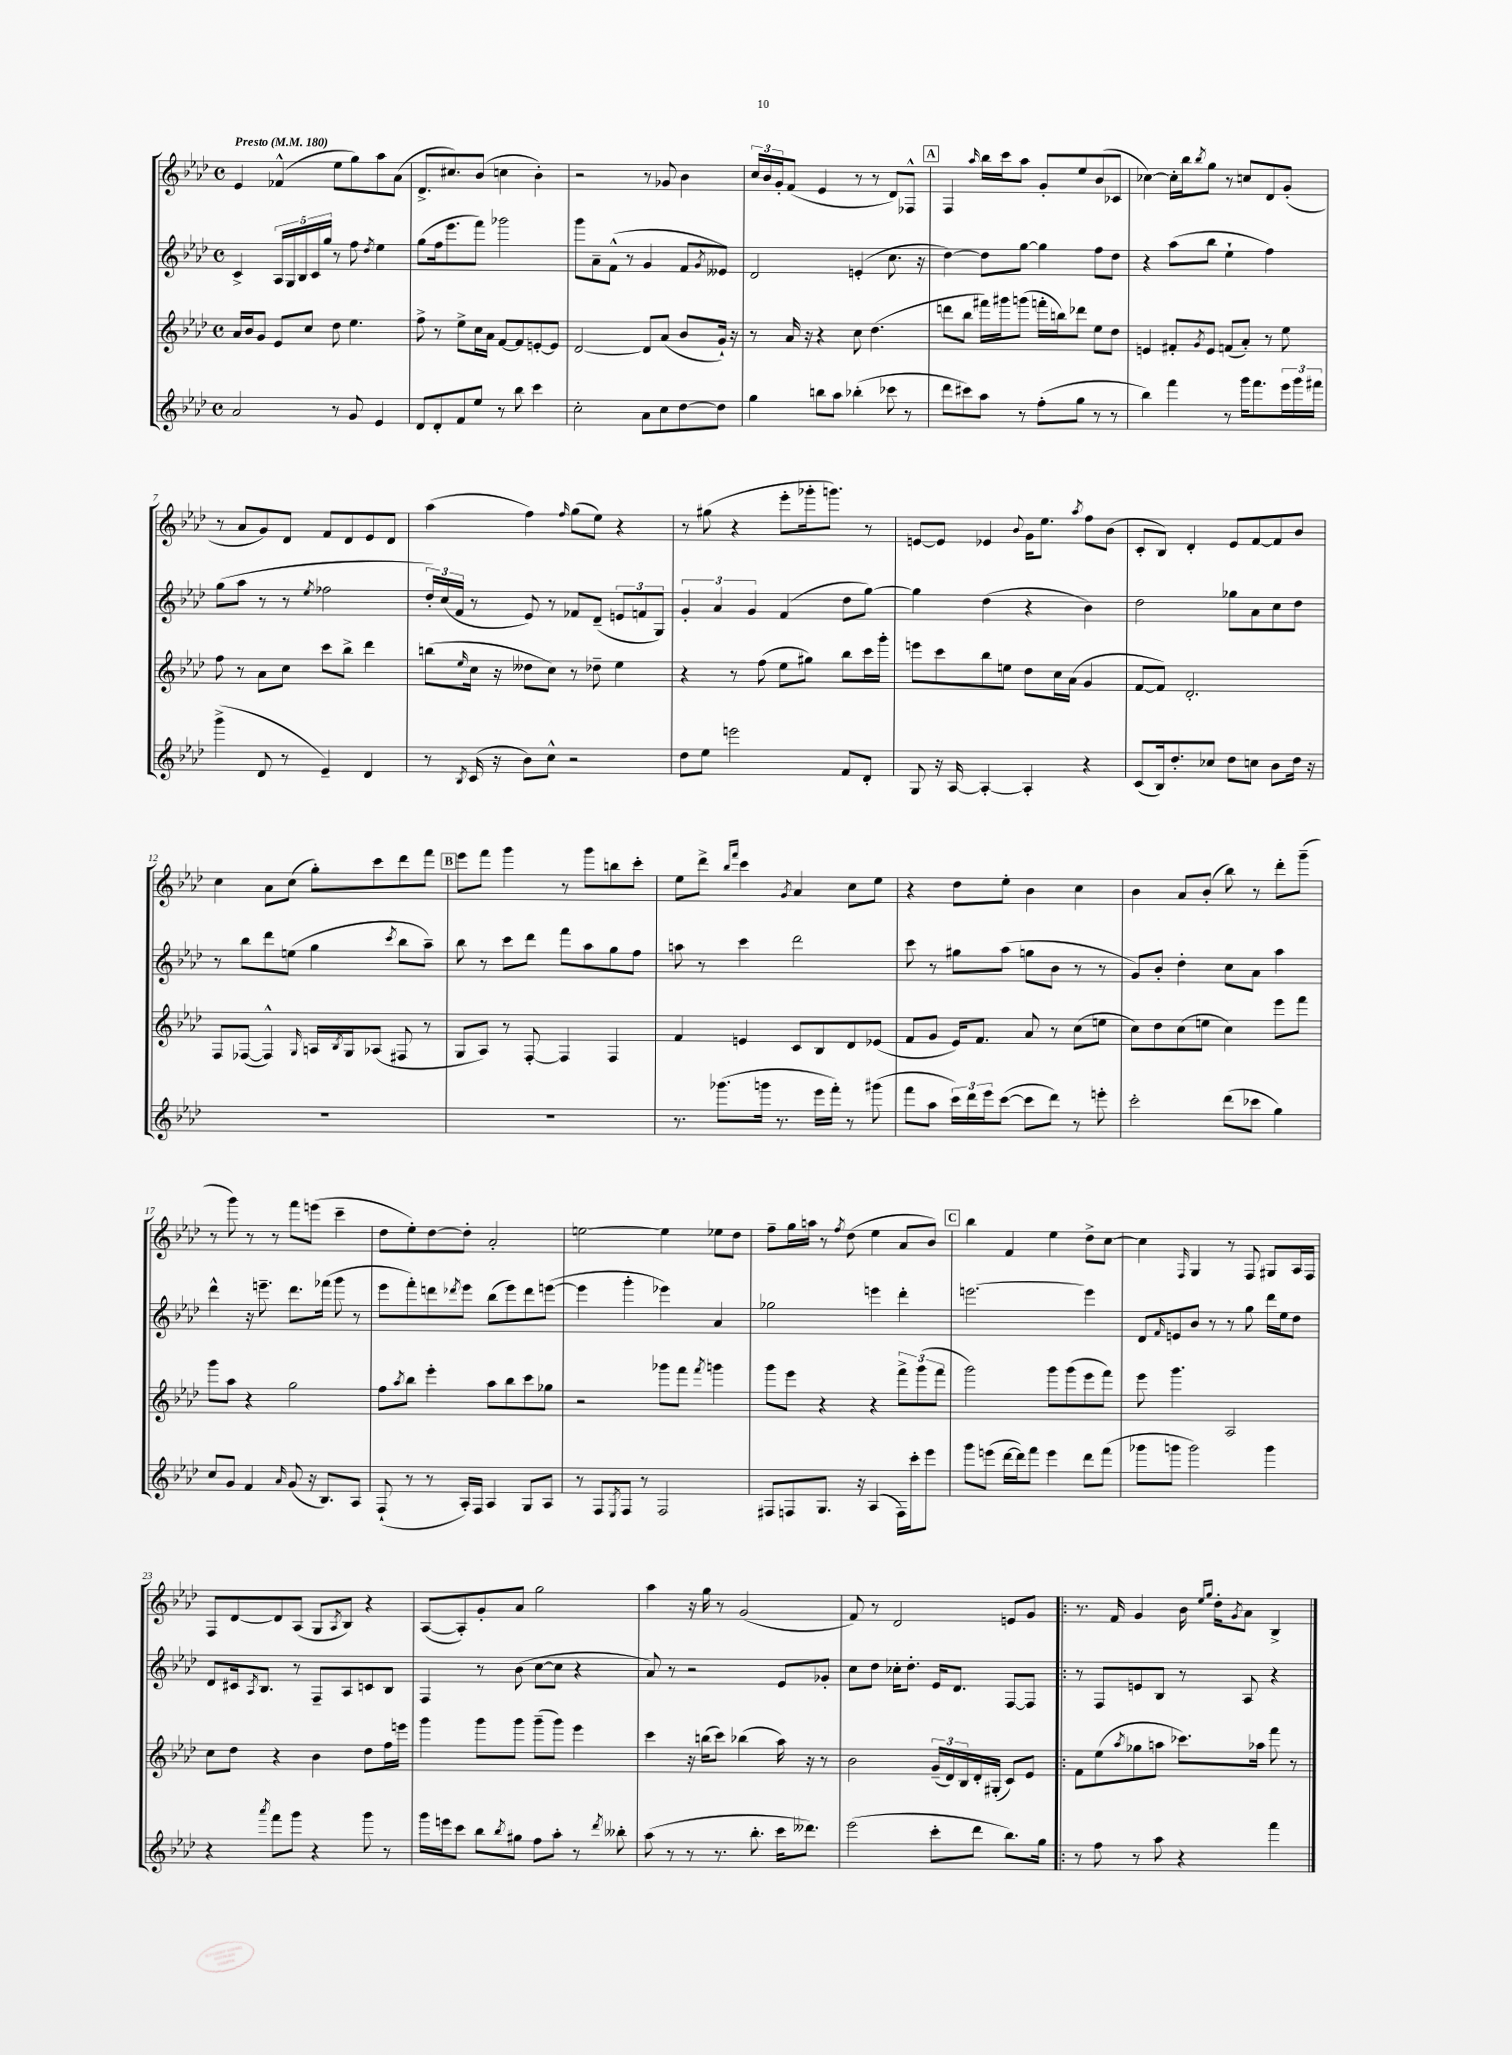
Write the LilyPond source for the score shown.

<<
\new StaffGroup <<
\new Staff = "s0" {
    \clef treble \key aes \major \defaultTimeSignature \time 4/4 \tempo "Presto" 4 = 180
    ees'4 fes'4-^( ees''8 g''8) aes''8 aes'8( |
    des'8.-> cis''8.) bes'8( c''4 bes'4-.) |
    r2 r8 ges'8 bes'4 |
    \tuplet 3/2 { c''16 bes'16 g'16-. } f'8( ees'4 r8 r8 des'8) fes8-^ |
    \mark \markup { \box "A" } f4 \grace { aes''16 } bes''16 c'''16 aes''8 g'8-. ees''8 bes'8( ces'8 |
    ces''4~) ces''16-. bes''16 \acciaccatura { bes''8 } g''8 r8 c''8 des'8 g'8-.( |
    r8 aes'8 g'8) des'8 f'8 des'8 ees'8 des'8 |
    aes''4( f''4) \grace { f''16 } g''8( ees''8) r4 |
    r8 gis''8( r4 ees'''8-. ges'''16-. g'''8.) r8 |
    e'8~ e'8 ees'4 \appoggiatura { bes'8 } g'16 ees''8. \acciaccatura { aes''8 } f''8 bes'8( |
    c'8-. bes8) des'4-. ees'8 f'8~ f'8 bes'8 |
    c''4 aes'8 c''8( g''8-.) c'''8 des'''8 f'''8 |
    \mark \markup { \box "B" } ees'''8 f'''8 g'''4 r8 g'''8 b''8 c'''8-. |
    ees''8 des'''8-> \grace { bes''16 f'''16 } c'''4 \acciaccatura { g'8 } aes'4 c''8 ees''8 |
    r4 des''8 ees''8-. bes'4 c''4 |
    bes'4 aes'8 bes'8-.( bes''8) r8 des'''8-. g'''8--( |
    r8 g'''8) r8 r8 f'''8 e'''8( c'''4-- |
    des''8 ees''8-.) des''8~ des''8-. aes'2-. |
    e''2~ e''4 ees''8 des''8 |
    f''8-- g''16 a''16 r8 \acciaccatura { f''8 } des''8( ees''4 aes'8 bes'8) |
    \mark \markup { \box "C" } bes''4 f'4 ees''4 des''8-> c''8~ |
    c''4 \grace { f16 } g4 r8 f8 gis8 aes16 f16 |
    f8 des'8~ des'8 aes8( g8 \acciaccatura { aes8 } bes8) r4 |
    aes8~( aes8-.) g'8-. aes'8 g''2 |
    aes''4 r16 g''16 r8 g'2( |
    f'8) r8 des'2 e'8 g'8 |
    \bar ".|:" r8. f'16 g'4 bes'16 \grace { ees''16 g''16 } des''16-. \acciaccatura { g'8 } aes'8 bes4-> \bar "|." |
}
\new Staff = "s1" {
    \clef treble \key aes \major \defaultTimeSignature \time 4/4
    c'4-> \tuplet 5/4 { aes16 g16 bes16 c'16 g''16 } r8 f''8 \acciaccatura { des''8 } ees''4 |
    g''8( f''16 ees'''8. f'''8) ges'''2 |
    g'''8 aes'8-- f'8-^( r8 g'4 f'8 \acciaccatura { g'8 } eeses'8) |
    des'2 e'4-.( c''8. r16 |
    \mark \markup { \box "A" } des''4~) des''8 g''8~ g''4 f''8 des''8 |
    r4 aes''8( bes''8 ees''4-! f''4) |
    g''8( aes''8 r8 r8 \acciaccatura { ees''8 } fes''2 |
    \tuplet 3/2 { des''16-.) c''16( f'16 } r8 ees'8) r8 fes'8 des'8--( \tuplet 3/2 { e'8 f'8 g8) } |
    \tuplet 3/2 { g'4-. aes'4 g'4 } f'4( des''8 g''8~) |
    g''4 des''4( r4 bes'4) |
    des''2 ges''8 aes'8 c''8 des''8 |
    r8 bes''8 des'''8 e''8( g''4 \acciaccatura { c'''8 } bes''8 aes''8--) |
    \mark \markup { \box "B" } bes''8 r8 c'''8 des'''8 f'''8 aes''8 g''8 f''8 |
    a''8 r8 c'''4 des'''2 |
    c'''8 r8 gis''8 aes''8( g''8 bes'8 r8 r8 |
    g'8) bes'8-. des''4-. c''8 aes'8 aes''4 |
    des'''4-^ r16 e'''8.-- des'''8. fes'''16( g'''8 r8 |
    ees'''8 f'''8-.) d'''8 \acciaccatura { des'''8 } ees'''8 bes''8( ees'''8) des'''8 e'''8~( |
    e'''4 g'''4-. ees'''4) aes'4 |
    ges''2 e'''4 des'''4-. |
    \mark \markup { \box "C" } e'''2.~ e'''4 |
    des'8 \grace { f'16 } e'8 bes'8 r8 r8 g''8 des'''16 ees''16 des''8 |
    des'8 cis'16 \acciaccatura { aes8 } bes8. r8 f8-- aes8 c'8 bes8 |
    f4 r8 bes'8( c''8~ c''8 r4 |
    aes'8) r8 r2 ees'8 ges'8-. |
    c''8 des''8 ces''16-. des''8.-. ees'16 des'8. f8~ f8 |
    \bar ".|:" r8 f8 e'8 bes8 r8 aes8 r4 \bar "|." |
}
\new Staff = "s2" {
    \clef treble \key aes \major \defaultTimeSignature \time 4/4
    aes'16 bes'16 g'8 ees'8 c''8 des''8 ees''4. |
    f''8-> r8 ees''8-> c''16 aes'16 f'8~ f'8 e'8~-. e'8 |
    des'2~ des'8 aes'8( bes'8 g'16-!) r16 |
    r8 aes'16 r16 r4 c''8 des''4.( |
    \mark \markup { \box "A" } d'''8 bes''8 fis'''16) gis'''16 g'''8( f'''16-. b''16) des'''8 ees''8 des''8 |
    e'4 fis'8-. \acciaccatura { g'8 } e'8 f'8( aes'8-.) r8 ees''8 |
    f''8 r8 aes'8 c''8 c'''8 bes''8-> des'''4 |
    b''8( \grace { ees''16 } c''16 r16 deses''8 c''8) r8 des''8-- ees''4 |
    r4 r8 f''8( ees''8 gis''8) bes''8 c'''16 g'''16-. |
    e'''8 c'''8 bes''8 e''8 des''8 c''16 aes'16( g'4 |
    f'8~ f'8) des'2.-. |
    f8 fes8~( fes4-^) \grace { g16 } a16 \acciaccatura { bes8 } g16 aes8( fis8 r8 |
    \mark \markup { \box "B" } g8 aes8) r8 f8~-. f4 f4 |
    f'4 e'4 c'8 bes8 des'8 ees'8( |
    f'8 g'8 ees'16) f'8. aes'8 r8 c''8( e''8 |
    c''8) des''8 c''8( e''8 c''4) ees'''8 f'''8 |
    g'''8 aes''8 r4 g''2 |
    f''8 \acciaccatura { aes''8 } bes''8 ees'''4-. aes''8 bes''8 c'''8 ges''8 |
    r2 ges'''8 f'''8 \acciaccatura { f'''8 } g'''4 |
    g'''8 ees'''8 r4 r4 \tuplet 3/2 { f'''8-> g'''8( f'''8 } |
    \mark \markup { \box "C" } g'''2) g'''8 g'''8( ees'''8 f'''8) |
    ees'''8 g'''4. aes2 |
    c''8 des''8 r4 bes'4 des''8 f''16 e'''16 |
    g'''4 g'''8 g'''8 g'''8--( g'''8) ees'''4 |
    c'''4 r16 b''16( c'''8) bes''4( aes''16) r16 r8 |
    bes'2 \tuplet 3/2 { g'16--( des'16) bes16 } des'16-. gis16-.( c'8) ees'8 |
    \bar ".|:" f'8 ees''8( \acciaccatura { aes''8 } ges''8 a''8 ces'''8.) aes''16 f'''8 r8 \bar "|." |
}
\new Staff = "s3" {
    \clef treble \key aes \major \defaultTimeSignature \time 4/4
    aes'2 r8 g'8 ees'4 |
    des'8 des'8-. f'8 ees''8 r8 bes''8 c'''4 |
    c''2-. aes'8 c''8 des''8~ des''8 |
    g''4 b''8 aes''8 bes''4-.( ces'''8 r8 |
    \mark \markup { \box "A" } des'''8 cis'''8) aes''8 r8 f''8-.( g''8 r8 r8 |
    bes''4) f'''4 r8 g'''16 f'''8. \tuplet 3/2 { ees'''16 g'''16 fis'''16 } |
    g'''4->( des'8 r8 ees'4--) des'4 |
    r8 \acciaccatura { bes8 } c'16( r16 bes'8) c''8-^ r2 |
    des''8 ees''8 e'''2 f'8 des'8-. |
    g8 r16 aes16~ aes4~-. aes4-. r4 |
    c'8( bes16) des''8.-. ces''8 des''8 c''8 bes'8 des''16 r16 |
    R1 |
    \mark \markup { \box "B" } R1 |
    r8. ges'''8.( g'''16 r8. ees'''16 f'''16-.) r8 gis'''8( |
    f'''8 aes''8 \tuplet 3/2 { c'''16) des'''16 ees'''16 } c'''8~( c'''8 des'''8) r8 e'''8-. |
    c'''2-. des'''8( ces'''8 g''4) |
    c''8 g'8 f'4 \grace { aes'16 } g'8( r16 bes8.) aes8 |
    f8-!( r8 r8 aes16-.) f16 aes4 g8 aes8 |
    r8 f8 \acciaccatura { ees8 } f8 r8 f2 |
    fis8 f8 g8. r16 aes4( f16) c'''16-. ees'''8 |
    \mark \markup { \box "C" } g'''8 e'''8( des'''16~ des'''16) f'''8 e'''4 des'''8 f'''8( |
    ges'''8 g'''8 g'''2) g'''4 |
    r4 \acciaccatura { aes'''8 } f'''8 g'''8 r4 g'''8 r8 |
    g'''16 e'''16 c'''8 bes''8 \acciaccatura { bes''8 } gis''8 f''8 aes''8-. r8 \acciaccatura { des'''8 } beses''8-. |
    aes''8( r8 r8 r8. bes''8.-. c'''16 deses'''8.) |
    ees'''2( c'''8-. des'''8 bes''8.) g''16 |
    \bar ".|:" r8 f''8 r8 aes''8 r4 f'''4 \bar "|." |
}
>>
>>
